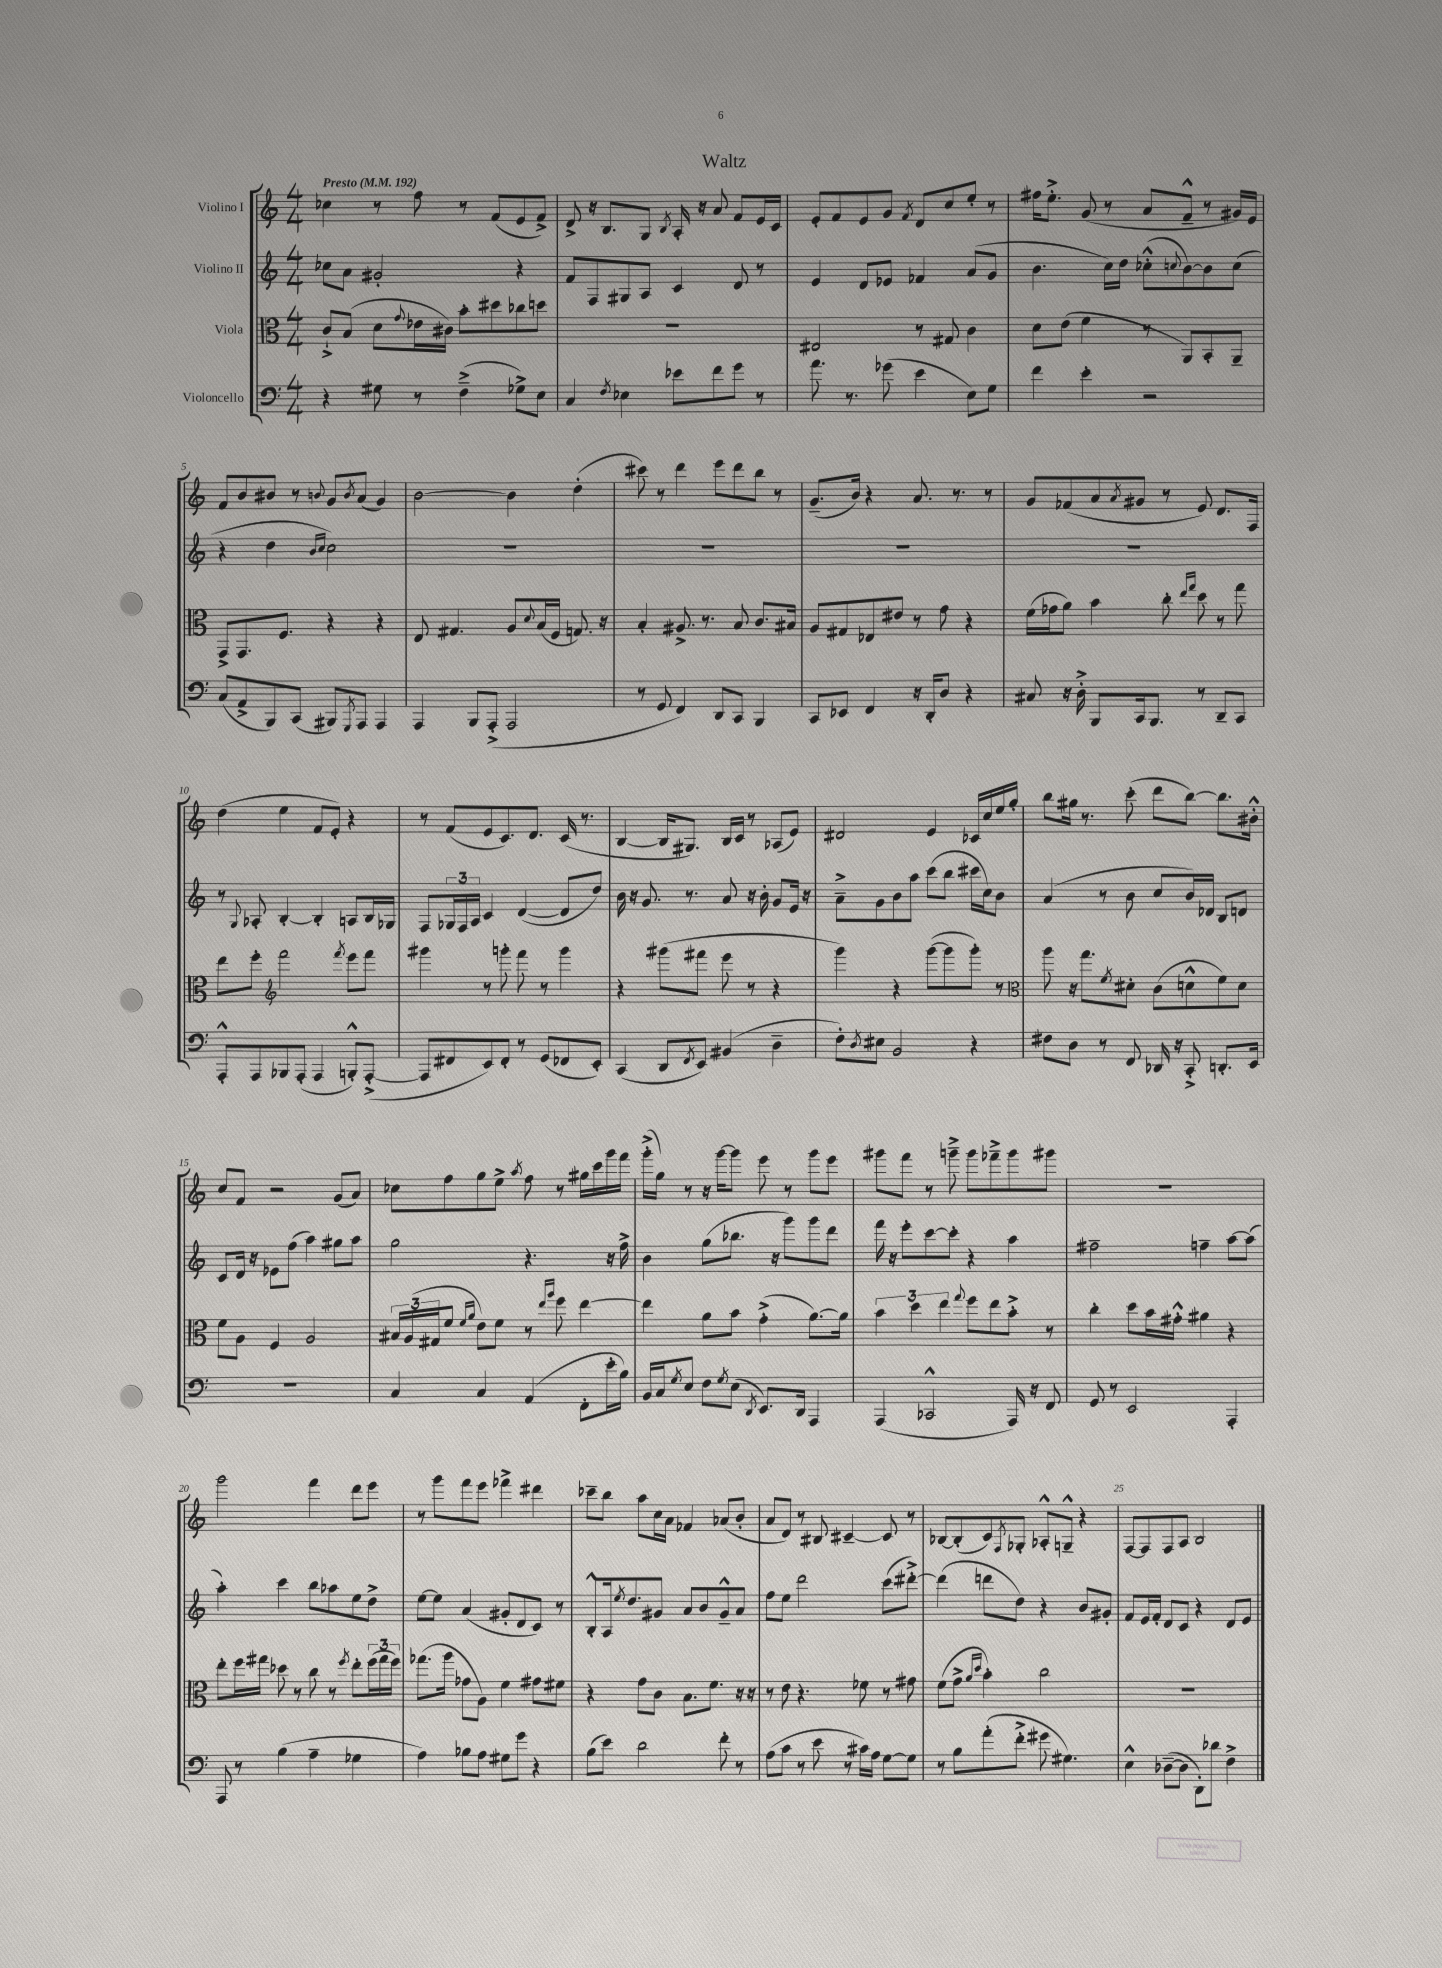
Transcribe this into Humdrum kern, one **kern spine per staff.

**kern	**kern	**kern	**kern
*staff4	*staff3	*staff2	*staff1
*clefF4	*clefC3	*clefG2	*clefG2
*k[]	*k[]	*k[]	*k[]
*M4/4	*M4/4	*M4/4	*M4/4
*MM192	*MM192	*MM192	*MM192
4r	8c`^	8cc-	4cc-
.	(8B	8a	.
8G#	8d	2g#'	8r
.	8qqg	.	.
8r	16e-	.	8ff
.	16c#)	.	.
(4F~^	8b'	.	8r
.	8dd#	.	(8f
8G-^)	8cc-	4r	8e
8E	8dd	.	8f^)
=	=	=	=
4C	1r	8f	8d^
.	.	8F	16r
.	.	.	8.B
8qF	.	.	.
4E-	.	8G#	.
.	.	8A	8G
.	.	.	8qB
8e-	.	4c	16A'
.	.	.	16r
8f	.	.	8a
8g	.	8d	8f
8r	.	8r	16e
.	.	.	16c
=	=	=	=
8.a	2E#	4e	8e'
.	.	.	8f
8.r	.	.	.
.	.	8d	8e
(8g-	.	8e-	8g
.	.	.	8qf
4e	8r	4f-	8d
.	8G#	.	8cc
8E)	4c	(8a	8ee'
8G	.	8g	8r
=	=	=	=
4f	8d	4.b	16ff#
.	.	.	8.ee'^
.	(8e	.	.
4e'	4f	.	(8g
.	.	16cc)	8r
.	.	16dd	.
2r	8r	(8cc-'^^	8a
.	.	8qqcc	.
.	8AA)	[8b)	8f~^^
.	8BB'	8b]	8r
.	8AA~	(8cc	16g#)
.	.	.	16e
=	=	=	=
(8C	8GG^	4r	8f
8AA^	8.GG	.	8b
8BBB)	.	4dd	8b#
.	8.F	.	.
(8CC	.	.	8r
.	.	16qqb	.
.	.	16qqcc	8qqb
8BBB#)	4r	2cc)	8g
8qGGG	.	.	8qb
8AAA	.	.	(8a
4AAA	4r	.	4g)
=	=	=	=
4AAA	8E	1r	[2b
.	4.G#	.	.
8BBB	.	.	.
(8AAA'^	.	.	.
2AAA	8A	.	4b]
.	8qqd	.	.
.	(16B	.	.
.	16F	.	.
.	8.G)	.	(4dd'
.	16r	.	.
=	=	=	=
8r	4B'	1r	8ccc#)
8GG	.	.	8r
4FF)	8.A#^	.	4ddd
.	8.r	.	.
8DD	.	.	8eee
8CC	8B	.	8ddd
4BBB	8.c	.	8bb
.	.	.	8r
.	16B#	.	.
=	=	=	=
8CC	8A	1r	(8.g~
8EE-	8G#	.	.
.	.	.	16b)
4FF	8E-	.	4r
.	8e#	.	.
16r	8r	.	8.a
16DD'	.	.	.
8D	8g	.	.
.	.	.	8.r
4r	4r	.	.
.	.	.	8r
=	=	=	=
8C#	(16f	1r	8g
.	16g-	.	.
16r	8a)	.	(8f-
16D'^	.	.	.
8BBB	4b	.	8a
.	.	.	8qa
16CC	.	.	8g#
8.BBB	.	.	.
.	8cc'	.	8r
.	16qqee	.	.
.	16qqgg	.	.
8r	8dd	.	8e)
8DD~	8r	.	8.d
8CC	8gg	.	.
.	.	.	16F
=	=	=	=
8AAA'^^	8ee	8r	(4dd
.	.	8qqG	.
8AAA	8ff'	8A-'	.
*	*clefG2	*	*
8BBB-	2fff	[4B'	4ee
(8AAA'	.	.	.
4AAA	.	4B']	8f
.	.	.	8e')
.	8qfff	.	.
8BBB'^^)	8eee	8A	4r
([8AAA'^	8fff	16B	.
.	.	16G-	.
=	=	=	=
8AAA]	4ggg#	8F	8r
8FF#	.	24G-	(8f
.	.	24F	.
.	.	24A	.
8EE)	8r	4c	8e
8FF#'	8ggg'	.	8.c)
8r	8fff	([4d	.
.	.	.	8.d
(8GG	8r	.	.
8FF-	4ggg	8d]	(16c
.	.	.	8.r
8EE')	.	8dd)	.
=	=	=	=
(4CC	4r	16b	[4B
.	.	16r	.
.	.	8.g	.
8DD	(8ggg#	.	16B]
.	.	8.r	8.G#)
8qFF	.	.	.
8EE)	8fff#	.	.
(4BB#	8eee	8a	16B
.	.	.	16c
.	8r	16r	8r
.	.	16b'	.
4D~	4r	8g	(8A-
.	.	16e	8e)
.	.	16r	.
=	=	=	=
8F')	4ggg)	8a~^	2d#
8qD	.	.	.
8E#	.	8g	.
2BB	4r	8b	.
.	.	8aa	.
.	([8ggg	(8ccc	4e
.	8ggg]	8bb	.
4r	8ggg')	16ccc#	16c-
.	.	16cc)	16cc
.	8r	8b	16ee
.	.	.	16gg'
=	=	=	=
*	*clefC3	*	*
8F#	8aa	(4a	8bb
8D	16r	.	16gg#
.	8.gg	.	8.r
8r	.	8r	.
.	8qf	.	.
8FF	8d#'	8b	(8ccc'
16DD-	(8c	8cc	8ddd
16r	.	.	.
8CC'^	8d^^	16b)	[8bb)
.	.	16d-	.
8.DD'	8f)	8B	8.bb]
.	8d	8d	.
16EE	.	.	16b#'^^
=	=	=	=
1r	8f	8c	8cc
.	8A	16d	8f
.	.	16r	.
.	4F	8e-	2r
.	.	(8ff	.
.	2A	4aa)	.
.	.	8gg#	(8g
.	.	8aa	8a)
=	=	=	=
4C	24B#	2gg	8cc-
.	(24A	.	.
.	24G#	.	.
.	8f	.	8ff
.	16qqf	.	.
.	16qqa	.	.
4C	8e)	.	8gg
.	8f	.	8ee^
.	.	.	8qaa
(4AA	8r	4.r	8ff
.	16qqee	.	.
.	16qqaa	.	.
.	8ff	.	8r
8FF'	[4ee	.	16gg#
.	.	.	16ccc
16e'	.	16r	16ggg
16B)	.	16ff^	16fff
=	=	=	=
16BB	4ee]	4b	(16ggg'^
16C	.	.	16gg)
8qG	.	.	.
8E	.	.	8r
8F	8a	(8gg	16r
.	.	.	[16ggg
8qG	.	.	.
(8E	8b	8.bb-	8ggg]
8qDD	.	.	.
8.EE)	(4g'^	.	8eee
.	.	16r	.
.	.	8ggg)	8r
16DD	.	.	.
4AAA	[8.a)	8ggg	8ggg
.	.	8ddd	8eee
.	16a]	.	.
=	=	=	=
(4AAA	6b	16fff	8ggg#
.	.	16r	.
.	.	8eee'	8fff
.	6dd	.	.
2CC-^^	.	[8ccc	8r
.	6ee	.	.
.	.	8ccc']	8ggg~^
.	8qqgg	.	.
.	8ff	4r	8ggg
.	8ee	.	8fff-~^
16AAA)	8b'^	4aa	8ggg
16r	.	.	.
8FF	8r	.	8ggg#
=	=	=	=
8GG	4cc'	2ff#~	1r
8r	.	.	.
2EE	8dd	.	.
.	16b	.	.
.	16g#'^^	.	.
.	4a#	4ff~	.
4AAA'	4r	[8aa	.
.	.	(8aa]	.
=	=	=	=
8AAA	8ee'	4aa')	2ggg
8r	16ff	.	.
.	16gg#	.	.
(4B	8dd-	4ccc	.
.	8r	.	.
4A~	8cc	8bb	4fff
.	8r	8aa-	.
.	8qff	.	.
4G-	8ee'	8ee	8ddd
.	(24ff	8dd^	8eee
.	24gg#	.	.
.	24ff)	.	.
=	=	=	=
4A)	(8.gg-	[8ee	8r
.	.	8ee]	8ggg
.	16aa	.	.
8B-	8g-	(4a	8fff
8A	8A)	.	8eee
8G#	4f	8g#'	4fff-^
8g	.	8d	.
4r	8g#	8c)	4ddd#
.	8f#	8r	.
=	=	=	=
(8B	4r	8B'^^	8ccc-~
8e)	.	16A	8bb
.	.	8qee	.
.	.	8.dd	.
2d	8g	.	8aa
.	8c	8g#	16cc
.	.	.	16a
.	8.B	8a	4f-
.	.	8b	.
.	8.f	.	.
8f'	.	8g#~^^	(8a-
8r	16r	8a	8b'
.	16r	.	.
=	=	=	=
(8A	8r	8ff	8a
8c	8e	8ee	8d)
8r	4.r	2ddd	8r
8e	.	.	8B#
8r	.	.	[4c#~
16c#)	8f-	.	.
16A	.	.	.
[8G	8r	(8ccc	8c#]
8G]	8g#	[8ddd#'^)	8r
=	=	=	=
8r	(8f	(4ddd#]	[8B-
8B	8g^	.	(8B-']
.	16qqa	.	.
.	16qqdd	.	.
(8a'	4b')	8ddd	8c)
.	.	.	8qF
8f'^	.	8dd)	8G-'
8g#	2cc	4r	8A-'^^
4.G#)	.	.	8G~^^
.	.	8b	4r
.	.	8g#'	.
=	=	=	=
4E^^	1r	8f	[8F
.	.	16e	8F]
.	.	16f'	.
([8D-~	.	8d	8F
8D-]	.	8c	8A
8DD')	.	4r	2B
8d-	.	.	.
4F^	.	8d	.
.	.	8e	.
==	==	==	==
*-	*-	*-	*-
